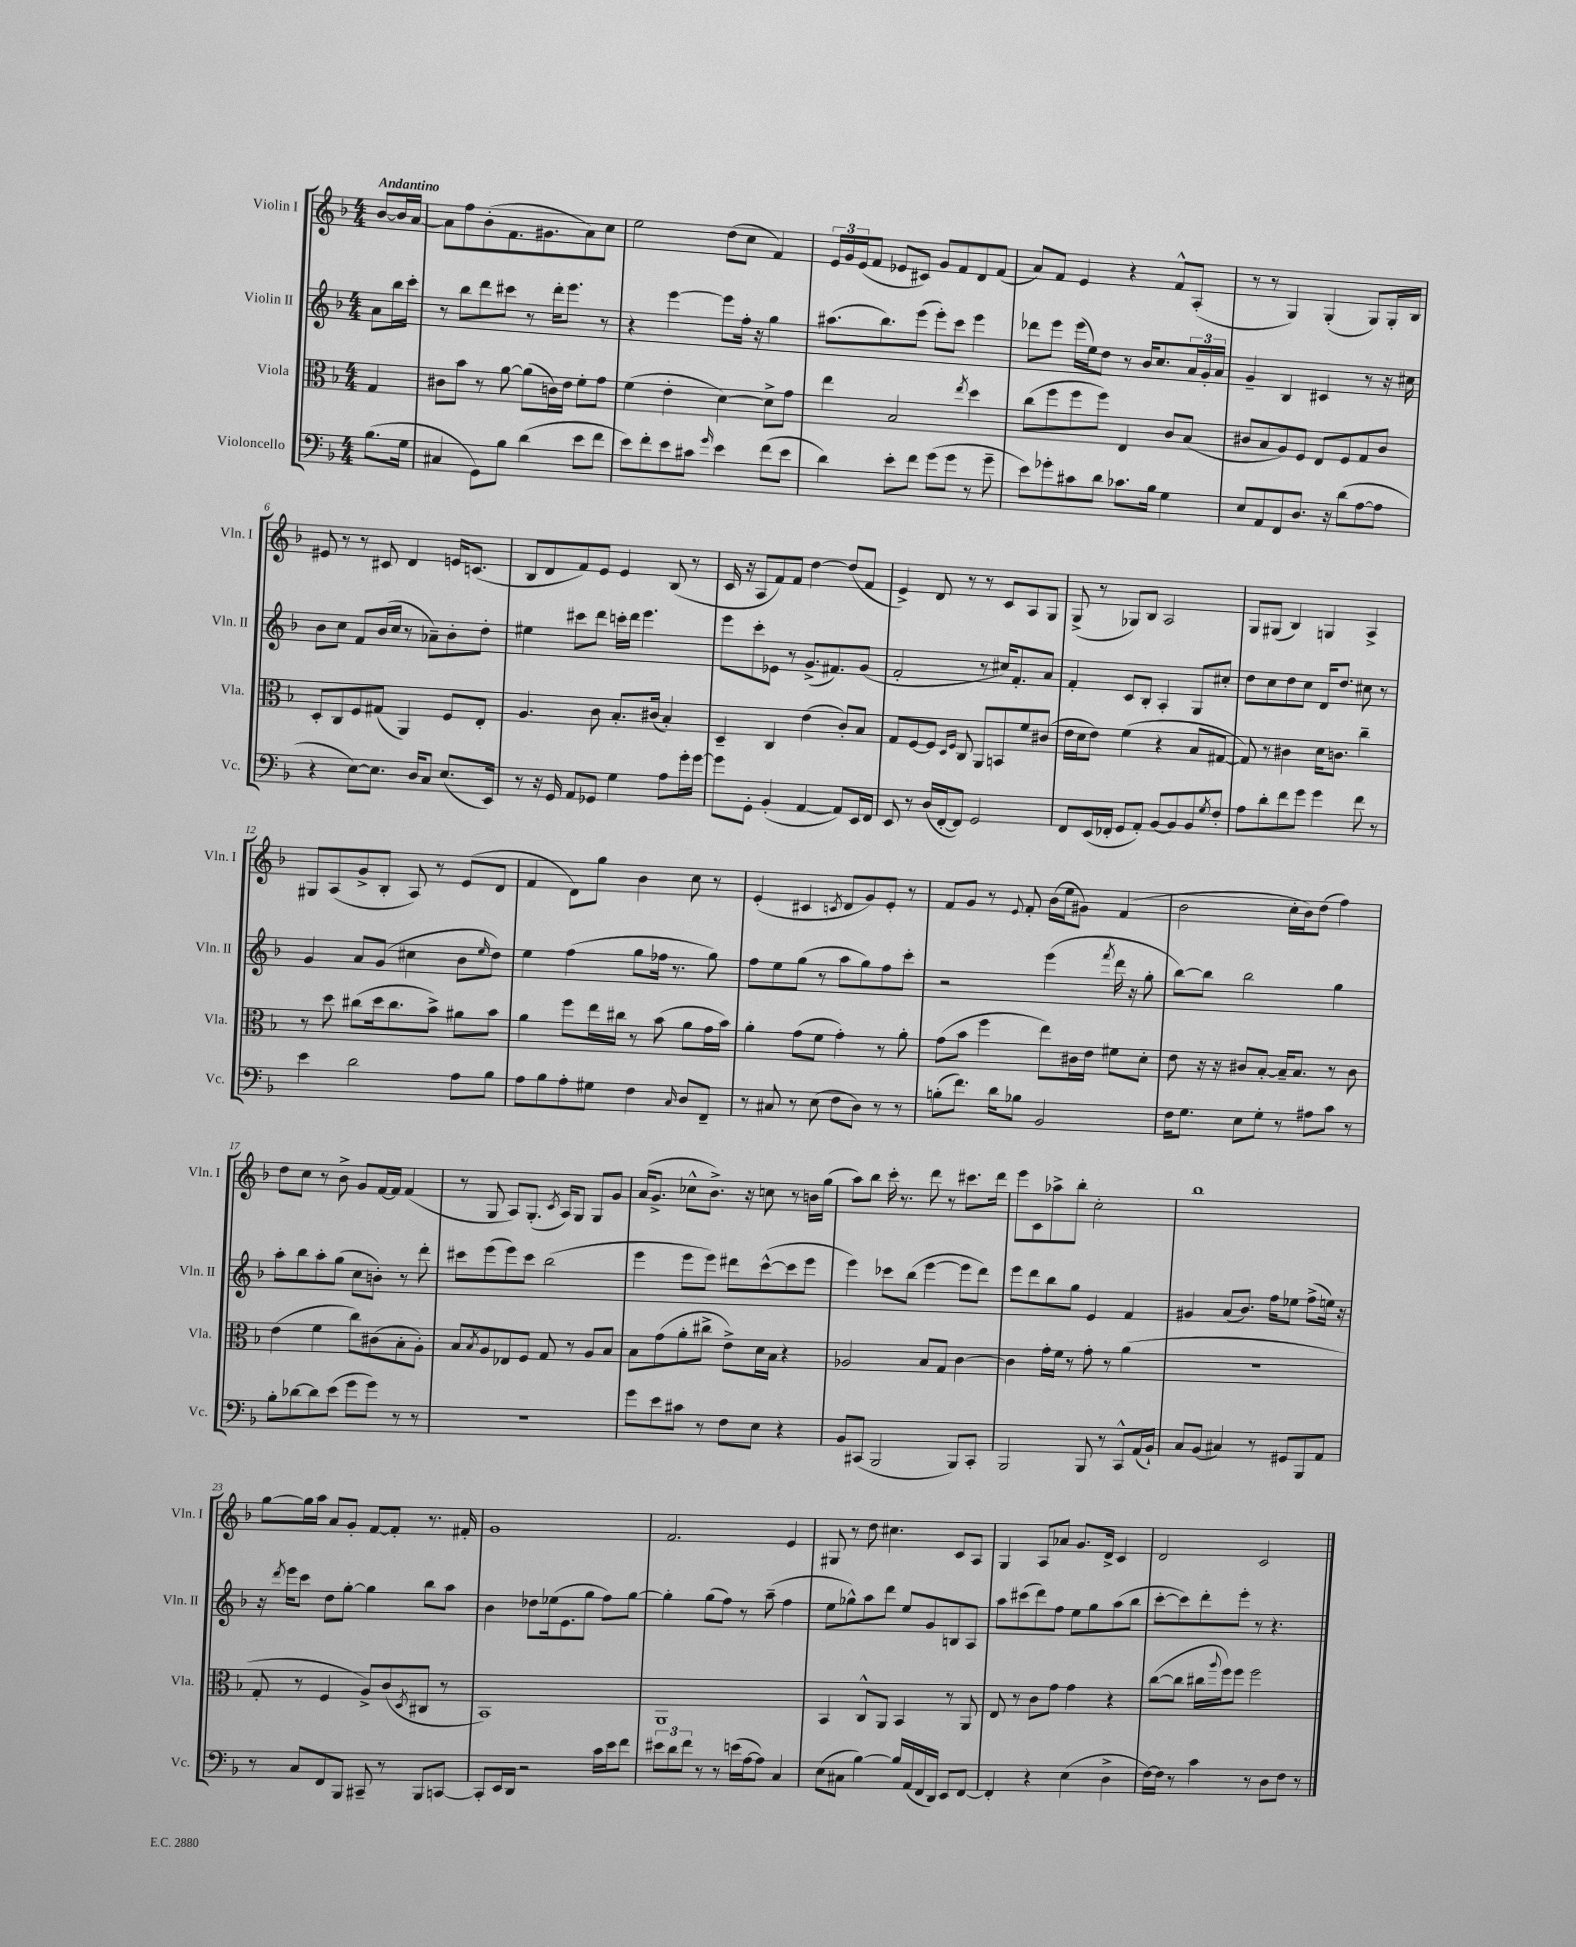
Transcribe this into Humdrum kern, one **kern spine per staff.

**kern	**kern	**kern	**kern
*part4	*part3	*part2	*part1
*staff4	*staff3	*staff2	*staff1
*I"Violoncello	*I"Viola	*I"Violin II	*I"Violin I
*I'Vc.	*I'Vla.	*I'Vln. II	*I'Vln. I
*clefF4	*clefC3	*clefG2	*clefG2
*k[b-]	*k[b-]	*k[b-]	*k[b-]
*M4/4	*M4/4	*M4/4	*M4/4
=	=	=	=
!	!	!	!LO:TX:a:B:t=Andantino
(8.B-\L	4G/	8a\L	[8b-/L
.	.	16bb-\L	16b-/L]
16G\Jk	.	16ccc'\JJ	[16a/JJ
=1	=1	=1	=1
4C#X/	8c#X\L	8r	8a\L]
.	8b-\J	8bb-\L	8ff\
8GG\L)	8r	8ddd\	(8b-'\
8B-\J	[8a\	8ccc#X\J	8.f\
(4d\	(8a\L]	8r	.
.	.	.	8.g#X\
.	16cn\L)	16ddd'\KL	.
.	16e\JJ	8.eee\J	.
8e\L	8f'\L	.	8a\)
8f\J	8g\J	8r	8cc\J
=2	=2	=2	=2
8e\L)	(4f\	4r	2ee\
8f'\	.	.	.
8e\	4e'\	[4eee\	.
8c#X\J	.	.	.
16qqg/	.	.	.
4e\	[4d\)	8eee\L]	(8dd\L
.	.	16ff'\Jk	8cc\J
.	.	16r	.
(8f\L	8d^\L]	4gg\	4f/)
8e\J	8g\J	.	.
=3	=3	=3	=3
4d\)	4ee\	(8.aa#X\L	24e/LL
.	.	.	24g/
.	.	.	(24e/J
.	.	.	8f/J
.	.	8.bb-\)	.
8e'\L	2B-/	.	8e-X/L
8f\J	.	(8eee\J	8c#X/J)
(8g\L	.	8eee'\L)	8g/L
8g\J	.	8ccc\J	8f/
.	8qee/	.	.
8r	4dd\	4eee\	8d/
8g~\	.	.	(8f/J
=4	=4	=4	=4
8e\L)	(8cc\L	8ddd-X\L	8a/L)
8g-X'\	8ff\	8eee\J	8f/J
8c#X\	8ff\	(16eee\LL	4e/
.	.	16ee\J)	.
8d\J	8ff\J)	8dd\J	.
8.c-X\L	4E/	8r	4r
.	.	16b-/KL	.
16B-\Jk	.	8.cc/	.
4G\	8c/L	.	8f^^/L
.	(8B-/J	24a/L	(8A'/J
.	.	24g'/	.
.	.	24a/JJ	.
=5	=5	=5	=5
8E/L	8c#X/L	4g~/	8r
8AA/	8B-/	.	8r
8FF/	8A/)	4B-/	4G/)
8.D/J	8F/J	.	.
.	8E/L	4c#X/	(4G'/
16r	.	.	.
(8d\L	8F/	.	.
[8A\	8G/	8r	8G/L)
8A\J]	8c#/J	16r	16G'/L
.	.	16cc#X\	16B-/JJ
!!LO:LB:g=z
=6	=6	=6	=6
4r	8D'/L	8b-\L	8e#X/
.	8C/	8cc\J	8r
[8E\L)	8F/	8f/L	8r
8.E\J]	(8G#X/J	(16b-/L	8c#X/
.	.	16cc/JJ	.
.	4AA/)	8r	4d/
16D/KL	.	.	.
8C/J	.	8a-X~\L)	.
(8.E/L	8F/L	8b-'\	16en/KL
.	.	.	(8.cn/J
.	8E'/J	8dd'\J	.
16EE/Jk)	.	.	.
=7	=7	=7	=7
8r	4.A/	4ee#X\	8B-/L
16r	.	.	8d/
16GG/	.	.	.
8AA/L	.	8ccc#X\L	8f/)
8GG-X/J	8c\	8ddd\J	8e/J
4G\	8.B-'/L	16cccn'\LL	4e/
.	.	16ddd\JJ	.
.	.	4.eee\	.
.	(16c#X/Jk	.	.
8A\L	4B-'/)	.	(8B-/
16g'\L	.	.	8r
[16g\JJ	.	.	.
=8	=8	=8	=8
8g\L]	4D~/	8eee\L	16c/
.	.	.	16r
8GG'\J	.	8ccc'\	8A/L
(4BB-'/	4C/	8e-X\J	8f/)
.	.	8r	8f/J
[4AA/	(4e\	(8.g^/L	[4dd\
.	.	8.f#X/)	.
8AA/L])	8c'/L)	.	(8dd/L]
16EE/L	8B-/J	(8g/J	8f/J
16FF/JJ	.	.	.
=9	=9	=9	=9
8EE/	8G/L	2f'/	4e^/)
8r	[8F/	.	.
(16D/LL	8F/J]	.	8d/
[16FF'/J	.	.	.
.	16qqD/LL	.	.
.	16qqF/JJ	.	.
8FF/J])	8C/	.	8r
2GG/	8AA/L	8r	8r
.	8BBn/	16cc#X/KL)	8c/L
.	.	8.f'/	.
.	8f/	.	8A/
.	(8c#X/J	8a/J	8G/J
=10	=10	=10	=10
8FF/L	16e\LL	4f'/	(8G^/
.	16d\J	.	.
(16EE/L	8e\J)	.	8r
16FF-X'/JJ	.	.	.
8GG/L	(4f\	8c/L	8G-X/L)
8AA'/J)	.	8B-'/J	8B-/J
[8BB-/L	4r	4A'/	2A/
8BB-/]	.	.	.
8BB-/	8B-/L	8G/L	.
8qG/	.	.	.
8F'/J	[8G#X/J	8cc#X'/J	.
=11	=11	=11	=11
8A\L	8G#/])	8dd\L	8G/L
8d'\	8r	8cc\	(8G#X/J
8f\	4c#X\	8dd\	4B-/)
8g\J	.	8cc\J	.
4g\	16d\KL	16d/KL	4Gn/
.	8.cn\J	8.dd/J	.
8f\	4cc~\	8cc#X\	4A^/
8r	.	8r	.
!!LO:LB:g=z
=12	=12	=12	=12
4e\	8r	4g/	8G#X/L
.	8dd\	.	(8A/
2d\	(8cc#X\L	8a/L	8g^/
.	16dd\k	(8g/J	8B-'/J
.	8.cc#\	.	.
.	.	4cc#X\	8A/)
.	8b-^\J)	.	8r
8A\L	8a#X\L	8b-\L	(8e/L
.	.	16qqee/	.
8B-\J	8b-\J	8dd\J)	8d/J
=13	=13	=13	=13
8A\L	4a\	4ee\	4f/
8B-\	.	.	.
8A'\	8ff\L	(4ff\	8d\L)
8G#X\J	16ee\L	.	8gg\J
.	16cc#X\JJ	.	.
4F\	8r	8gg\L	4b-\
.	(8b-\	16ff-X\Jk	.
.	.	8.r	.
16qqC/	.	.	.
8D/L	8a\L	.	8cc\
8FF~/J	16g\L	8gg\)	8r
.	16b-\JJ)	.	.
=14	=14	=14	=14
8r	4a'\	8ff\L	(4e'/
8C#X/	.	8ee\	.
8r	(8g\L	(8gg\J	4c#X/
(8E\	8f\J	8r	.
.	.	.	8qcn/
8F\L	4g'\)	8aa\L	8d/L
8D\J)	.	8gg\)	8g/)
8r	8r	8ff\	8e'/J
8r	8a'\	8ccc'\J	8r
=15	=15	=15	=15
(8Bn'\L	(8g\L	2r	8f/L
8.f\J)	8b-\J	.	8g/J
.	4ff\	.	8r
16d\KL	.	.	.
.	.	.	8qqe/
8B-X\J	.	.	8f'/
2BB-/	8ee\L)	(4eee\	(16b-\LL
.	.	.	16ee\J
.	16c#X\L	.	8g#X\J)
.	16e\JJ	.	.
.	.	8qfff/	.
.	8f#X\L	16ddd\	(4f/
.	.	16r	.
.	8d'\J	8gg'\	.
=16	=16	=16	=16
16F\KL	8e\	[8bb-\L)	2b-\
8.G\J	.	.	.
.	16r	8bb-\J]	.
.	16r	.	.
8E\L	8c#X/L	2bb-\	.
8G'\J	[8B-'/J	.	.
8r	16B-~/KL]	.	16cc'\LL
.	8.B-/J	.	16b-\J)
8A#X\L	.	.	(8dd\J
8c\J	8r	4gg\	4ff\)
8r	8c#\	.	.
!!LO:LB:g=z
=17	=17	=17	=17
8B-'\L	(4e\	8aa'\L	8dd\L
[8d-X\	.	8bb-\	8cc\J
8d-\]	4f\	8aa'\	8r
(8e\J	.	(8gg\J	8b-^\
8g\L	8cc\L)	8cc\L	8g/L
8g\J)	(8c#X\	8bn'\J)	[16f/L
.	.	.	16f/JJ]
8r	8B-'\	8r	(4f/
8r	8A'\J)	8ddd'\	.
=18	=18	=18	=18
1r	8B-/L	8ccc#X\L	8r
.	8qB-/	.	.
.	8A/	(8eee\	8G/
.	8E-X/	8eee\)	8A/L)
.	8F/J	8ccc#\J	(8.G'/J
.	8G/	(2bb-\	.
.	.	.	8qc/
.	.	.	16A/KL)
.	8r	.	8G/J
.	8A/L	.	8G/L
.	8B-/J	.	8g/J
=19	=19	=19	=19
8g\L	8B-\L	4eee\	(16a/KL
.	.	.	8.g^/J
8e\	(8g\	.	.
8c#X\J	8a'\	8eee\L	8cc-X^^\L
8r	8cc#X^\J	8eee\J)	8.b-^\J)
8F\L	8e^\L)	8ddd#X\L	.
.	.	.	16r
8E\J	16d\L	([8ccc^^\	8ccn\
.	16B-\JJ	.	.
4r	4r	8ccc\]	8r
.	.	8eee\J	16bn\LL
.	.	.	(16gg\JJ
=20	=20	=20	=20
8BB-/L	2A-X/	4eee\)	8aa\L)
(8CC#X/J	.	.	8bb-\J
2BBB-/	.	8ccc-X\L	16ccc'\
.	.	.	8.r
.	.	(8bb-\J	.
.	8B-/L	[4eee\	8ddd\
.	8G/J	.	8r
8BBB-/L)	[4c\	8eee\L]	8.ccc#X\L
8CC#'/J	.	8ddd\J)	.
.	.	.	16ddd\Jk
=21	=21	=21	=21
2BBB-/	4c\]	8eee\L	8eee\L
.	.	8ddd\	8c\
.	16g'\LL	8bb-\	8aa-X^\
.	16f\JJ	.	.
.	8r	8gg\J	8bb-'\J
8BBB-/	8g'\	4e/	2cc'\
8r	8r	.	.
8CC^^/L	(4a\	4f/	.
(16AA/L	.	.	.
16BB-`/JJ)	.	.	.
=22	=22	=22	=22
8C/L	1r	4g#X/	1bb-
(8BB-/J	.	.	.
4C#X/)	.	(8a/L	.
.	.	8.b-/J)	.
8r	.	.	.
.	.	16ff\KL	.
8GG#X/L	.	8ee-X\J	.
8BBB-/	.	(8ff^\L	.
8AA/J	.	16een\Jk)	.
.	.	16r	.
!!LO:LB:g=z
=23	=23	=23	=23
8r	8G'/	16r	[8gg\L
.	.	8qddd/	.
.	.	16eee\KL	.
8C/L	8r	8ccc\J	16gg\L]
.	.	.	16aa\JJ
8FF/	4F/	8dd\L	8a/L
8BBB-/J	.	[8gg'\J	8g'/J
8CC#X~/	8A^/L)	4gg\]	[8f/L
8r	(8c/	.	8f'/J]
.	8qD/	.	.
8BBB-/L	8C#X/J	8bb-\L	8.r
[8CCn/J	8r	8aa\J	.
.	.	.	16f#X'/
=24	=24	=24	=24
8CC'/L]	1BB-)	4b-\	1g
16EE/L	.	.	.
16DD/JJ	.	.	.
2r	.	8dd-X\L	.
.	.	(16ee-X\k	.
.	.	8.e\	.
.	.	8gg\J	.
16c\LL	.	8ff\L)	.
16e\J	.	.	.
8f\J	.	[8gg\J	.
=25	=25	=25	=25
12e#X\L	1AA	4gg'\]	2.f/
12d\	.	.	.
12f\J	.	.	.
8r	.	(8gg\L	.
8r	.	8ff\J)	.
(16en\LL	.	8r	.
[16A\J	.	.	.
8A\J])	.	(8aa~\	.
4C/	.	4ff\	4e/
=26	=26	=26	=26
(8E\L	4BB-/	8ee\L	8G#X/
8C#X\J	.	8gg-X^^\)	8r
[4B-\)	8C^^/L	8aa\	8dd\
.	8AA/J	8ddd\J	4.cc#X\
16B-/LL]	4BB-/	8ee/L	.
(16AA/	.	.	.
16FF/	.	8g/	.
16DD/JJ)	.	.	.
8EE/L	8r	8Bn/	8c/L
[8FF/J	8AA/	8A/J	8A/J
=27	=27	=27	=27
4FF'/]	8E/	8aa\L	4G/
.	8r	(8ccc#X\	.
4r	8c\L	8ddd\)	8A/L
.	8g\J	8ff\J	8a-X/J
(4E\	4g\	8ee\L	8.g/L
.	.	8gg\	.
.	.	.	16d^/Jk
4D^\	4r	(8aa\	4c/
.	.	8bb-\J	.
=28	=28	=28	=28
[16F\LL)	([8cc\L	[8ccc'\L	2d/
16F\JJ]	.	.	.
8r	8cc\J]	8ccc\])	.
4c\	16cc#X\LL	8ddd'\	.
.	8qqaa/	.	.
.	16ff\J)	.	.
.	8ff\J	8eee'\J	.
8r	2ff\	8r	2c/
8D\L	.	4.r	.
8F\J	.	.	.
8r	.	.	.
==	==	==	==
*-	*-	*-	*-
